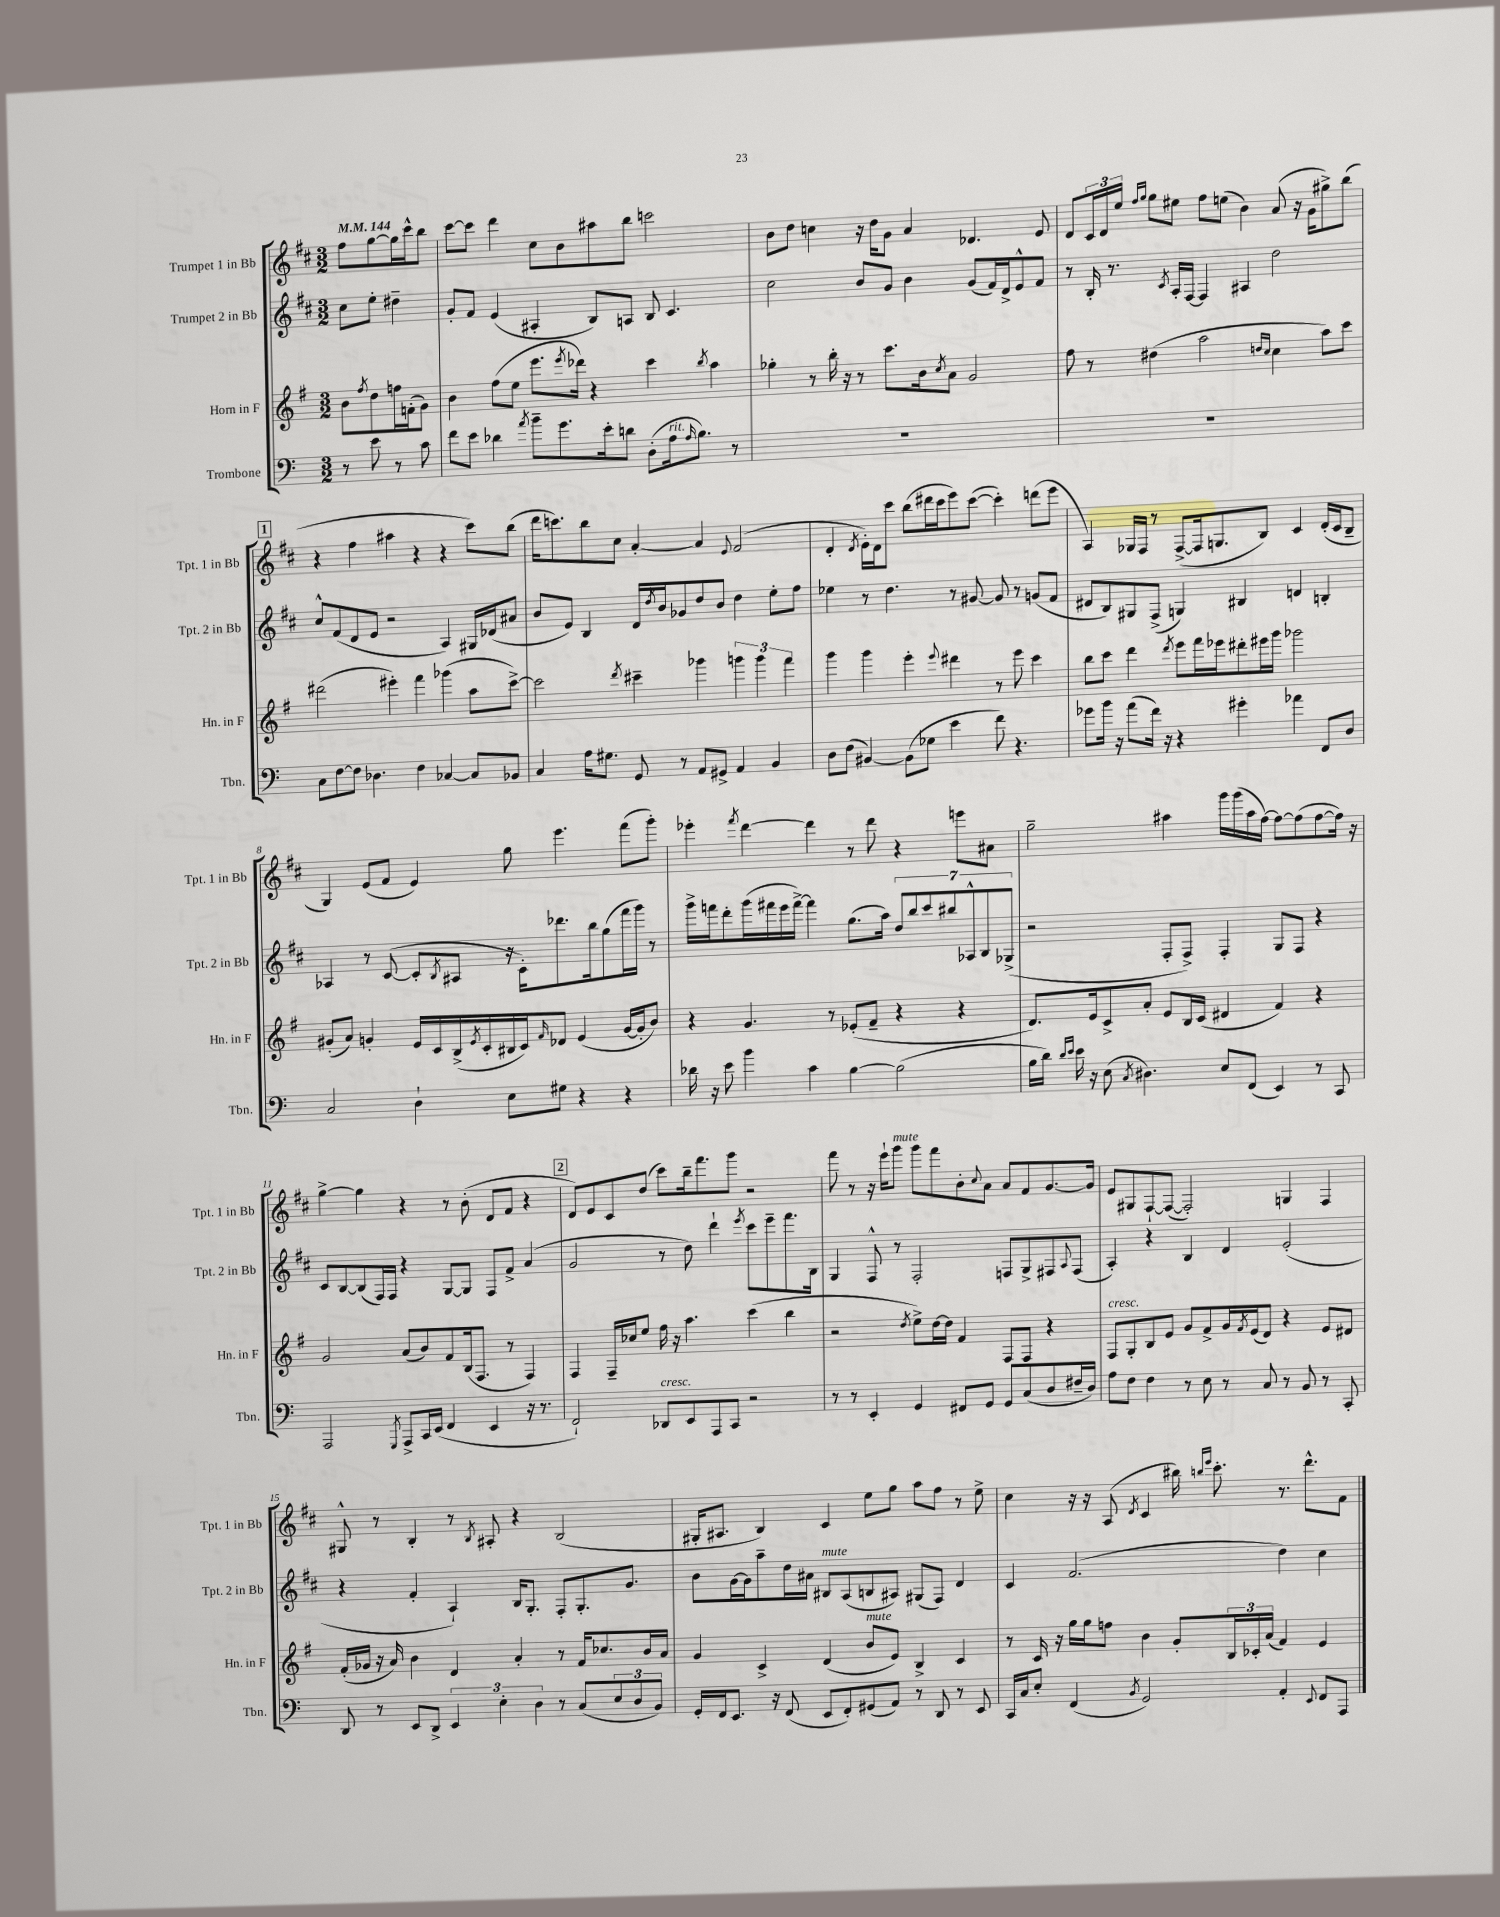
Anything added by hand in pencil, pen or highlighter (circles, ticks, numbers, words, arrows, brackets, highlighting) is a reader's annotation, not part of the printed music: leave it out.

**kern	**kern	**kern	**kern
*staff4	*staff3	*staff2	*staff1
*clefF4	*clefG2	*clefG2	*clefG2
*k[]	*k[f#]	*k[f#c#]	*k[f#c#]
*M3/2	*M3/2	*M3/2	*M3/2
*MM144	*MM144	*MM144	*MM144
8r	8b\L	8cc#\L	8ff#\L
.	8qff#/	.	.
8e\	8dd\	8ee'\J	[8gg\
8r	16ff\L	4dd#~\	16gg\]L
.	(16f'\J	.	16ccc#^^\J
8c\	8g\J)	.	8bb\J
=	=	=	=
8f\L	4b\	8g'/L	[8ccc#\L
8e\J	.	8f#/J	8ccc#\]J
4d-\	(8ff#\L	(4e/	4ddd\
.	8ee\J	.	.
8qa/	.	.	.
8b~\L	8.eee\L	4A#'/	8cc#\L
8.g\	.	.	8b\
.	8qeee/	.	.
.	16ddd-\Jk)	.	.
.	4r	8B/L)	8aa#\
16e'\k	.	.	.
8d\J	.	8A/J	8bb\J
(8D'\L	4ccc\	8B/	2ccc\
16A\k	.	4.c#/	.
16qqA/	.	.	.
8.B\J)	.	.	.
.	8qbb/	.	.
.	4aa\	.	.
8r	.	.	.
=	=	=	=
1.r	4gg-'\	2cc#\	8b\L
.	.	.	8dd\J
.	8r	.	4cc\
.	16bb'\	.	.
.	16r	.	.
.	8r	8b/L	16r
.	.	.	16dd\LK
.	8.ccc\L	8g/J	8g\J
.	.	4b\	4a/
.	16b\k	.	.
.	8qcc/	.	.
.	8a\J	.	.
.	2g/	(8g/L	4.d-/
.	.	16f#/L)	.
.	.	16d^/J	.
.	.	8e^^/	.
.	.	8f#/J	8e/
=	=	=	=
1.r	8ff#\	8r	8d/L
.	8r	16B'/	24c#/L
.	.	.	24d/
.	.	8.r	.
.	.	.	24ee/JJ
.	.	.	16qqff#/LL
.	.	.	16qqgg/JJ
.	(4dd#\	.	8gg\L
.	.	8qc#/	.
.	.	16A'/LL	8ee#\J
.	.	[16F#/JJ	.
.	2aa\	4F#/]	8ff#\L
.	.	.	(8ee\J
.	.	4A#/	4b\)
.	16qqdd/LL	.	.
.	16qqcc/JJ	.	.
.	4cc\	2dd\	(8a/
.	.	.	16r
.	.	.	16g\LK
.	8aa\L)	.	8gg#^\)
.	8ccc\J	.	(8bb\J
=	=	=	=
8C\L	(2ddd#\	8cc#^^/L	4r
[8F\	.	(8f#/	.
8F\]J	.	8d/	4ff#\
4.D-\	.	8e/J	.
.	4eee#'\)	2r	4aa#\
4F\	4fff#\	.	4r
[4C-/	(4ggg-\	4A/)	4r
8C-/]L	8aa\L	16G#/LL	8ccc#\L)
.	.	(16d-/J	.
8BB-/J	[8ccc^\J)	8a#/J	(8bb\J
=	=	=	=
4C/	2ccc\]	8b/L	16ddd\LK
.	.	.	8.ccc\)
.	.	8e/J)	.
16A\LK	.	4B/	8bb\
8.G#\J	.	.	.
.	.	.	8cc#\J
.	8qddd/	.	.
8GG/	4ccc#~\	16d/LL	[4a'/
.	.	8qdd/	.
.	.	16b/J	.
8r	.	8g-/	.
8AA/L	4ggg-\	8dd/	4a/]
8GG#^/J	.	8b/J	.
.	.	.	8qqe/
4AA/	6ggg\	4dd\	(2f#/
.	6ggg\	.	.
4BB/	.	8ee'\L	.
.	6fff#\	.	.
.	.	8ff#\J	.
=	=	=	=
8D\L	4ggg\	4ee-\	4d'/
(8F\J	.	.	.
.	.	.	8qd/
[4BB#/)	4ggg\	8r	16e'\LL)
.	.	.	16d\J
.	.	4.dd\	8ccc#\J
(8BB#\]L	4eee'\	.	(8bb\L
8G-\J	.	.	16ddd#\L
.	.	.	16ccc#\J
.	8qqeee/	.	.
4e\	4ddd#\	8r	8eee\)
.	.	[8g#/	([8ccc#\J
8f\)	8r	8g#/]	4ccc#'\])
4.r	8eee\	8r	.
.	4ccc\	(8g/L	(8ddd\L
.	.	8f#/J	8eee\J
=	=	=	=
8g-\L	8bb\L	8d#/L	4A/)
16b\Jk	8ccc\J	8B/)	.
16r	.	.	.
(8a\L	4ddd\	8G#/	16G-/LL
.	.	.	16F#/JJ
16f\Jk)	.	(8F#^/J	8r
16r	.	.	.
.	8qddd/	.	.
4r	8eee\L	4G/)	([8F#^/L
.	16fff#\L	.	16F#/]k
.	16eee-\J	.	8.G/
4g#'\	8ddd#'\	4B#/	.
.	16eee#\L	.	8B/J)
.	16ggg\JJ	.	.
4a-\	2ggg-\	4d/	4c#/
8FF/L	.	4B'/	(16d'/LL
.	.	.	16c#/J
8D/J	.	.	8B~/J
=	=	=	=
2C/	(8g#'/L	4A-/	4G/)
.	8a/J)	.	.
.	4g'/	8r	(8e/L
.	.	([8c#/	8f#/J
4D`\	16e/LL	8c#'/]L	4e/)
.	16c/	.	.
.	.	8qB/	.
.	(16B^/	8A#/J	.
.	8qe/	.	.
.	16c'/	.	.
8E\L	16B#/	16r	8gg\
.	16c/J)	16c#'\LK)	.
.	16qqf#/	.	.
8G#\J	8d-/J	8.ddd-\	4.eee\
4r	(4e/	.	.
.	.	16bb\k	.
.	.	(8gg\	.
4r	[16g/LL	16fff#\L	(8fff#\L
.	16g'/]J	16ggg\JJ)	.
.	8b/J)	8r	8ggg'\J)
=	=	=	=
16d-\	4r	16ggg^\LL	4eee-'\
16r	.	16fff\J	.
8e\	.	8ddd'\	.
.	.	.	8qfff#/
4b\	4.g/	(16ggg\L	[4ddd\
.	.	16fff#\	.
.	.	16eee\	.
.	.	[16fff#^\JJ)	.
4c\	.	4fff#\]	4ddd\]
.	8r	.	.
[4B\	(8e-'/L	(8.gg\L	8r
.	8f#~/J	.	8ddd\
.	.	16aa\Jk)	.
(2B\]	4r	14dd/L	4r
.	.	14bb/	.
.	.	14ccc#/	.
.	.	14bb#/	.
.	4r	.	8eee\L
.	.	14A-^^/	.
.	.	14B/	.
.	.	.	8a#\J
.	.	(14G-^/J	.
=	=	=	=
16B\LL	8.d/L)	2r	2gg~\
16d\JJ)	.	.	.
16qqd/LL	.	.	.
16qqe/JJ	.	.	.
16e\	.	.	.
16r	16e/k	.	.
(8E\	8c^/	.	.
8qC/	.	.	.
4.D#\)	8a'/J	.	.
.	8e/L	8F#'/L	4aa#\
.	16B/L	8F#^/J)	.
.	(16c/JJ	.	.
8E/L	4d#/	4F#'/	16ggg\LL
.	.	.	(16ggg\
(8FF/J	.	.	16aa#\
.	.	.	[16ff#\JJ)
4EE/)	4f#/)	8G/L	8ff#\_L
.	.	8F#/J	(8ff#\]
8r	4r	4r	[8ff#\
8CC/	.	.	16ff#\]Jk)
.	.	.	16r
=	=	=	=
2AAA/	2g/	8c#/L	[4gg^\
.	.	[8B/	.
.	.	(8B/]	4gg\]
.	.	16F#/L)	.
.	.	16F#/JJ	.
8qGGG/	.	.	.
8AAA^/L	(8a/L	4r	4r
16CC/L	8b/)	.	.
(16EE/JJ	.	.	.
4FF/	8f#/	[8G/L	8r
.	(16B/k	8G/]J	(8b'\
.	8.F#/J	.	.
4EE/	.	8F#/L	8d/L
.	8r	8f#^/J	8f#/J
16r	4F#/)	(4a/	4r
8.r	.	.	.
=	=	=	=
2FF`/)	4F#/	2g/	8d/L)
.	.	.	8e/
.	16F#~/LL	.	8c#/
.	16cc-/J	.	.
.	8ee/J	.	(8dd/J
8DD-/L	16ff#\	8r	8ccc#\L)
.	16r	.	.
8EE/	4.aa\	8dd\)	16bb~\k
.	.	.	8.fff#\
8AAA/	.	4ddd`\	.
8CC/J	.	.	8ggg\J
.	.	8qeee/	.
2r	(4ccc\	8ccc#\L	2r
.	.	8eee~\	.
.	4bb\	8.fff#\	.
.	.	16B\Jk	.
=	=	=	=
8r	2r	4G/	8fff#\
8r	.	.	8r
4EE'/	.	8F#^^/	16r
.	.	.	16eee`\LK
.	.	8r	8ggg\J
.	8qdd/	.	.
4GG/	8ee^\L)	2F#'/	8ggg\L
.	[16dd\L	.	8fff#\
.	16dd\]JJ	.	.
8FF#/L	4f#/	.	8b'\
.	.	.	8qqcc#/
8GG/J	.	.	8a\J
8GG/L	8F#/L	8F/L	8a/L
(8C/	8F#/J	8G^/	8f#/
8D/	4r	8F#/	[8.g/
.	.	8qqA/	.
16F#~/L	.	(8F#/J	.
16D/JJ)	.	.	16g/]Jk
=	=	=	=
8A\L	8F#/L	4A'/)	8e/L
8F\J	8G'/	.	8G#/
4F\	8B/	4r	[8F#`/
.	8e/J	.	(8F#/_J
8r	8g/L	4B/	2F#'/])
8E\	8f#^/	.	.
8r	16g/L	4d/	.
.	8qf#/	.	.
.	(16e/J	.	.
8C/	8d/J)	.	.
8r	4r	(2e'/	4G/
8BB/	.	.	.
8r	8e/L	.	4F#/
8CC'/	8d#/J	.	.
=	=	=	=
8DD/	(16f#'/LL	4r	8G#^^/
.	16g-/JJ	.	.
8r	16r	.	8r
.	16a/)	.	.
8EE/L	4b\	4f#'/	4B'/
8DD^/J	.	.	.
6EE/	4d/	4A`/)	8r
.	.	.	8qB/
.	.	.	8A#'/
6E'\	.	.	.
.	4a'/	16B/LK	4r
.	.	8.G'/J	.
6D\	.	.	.
8r	8r	8F#'/L	(2B/
(8C/L	16f#/LK	8.G'/	.
.	8.cc-/	.	.
12E/	.	.	.
.	.	8.g/J	.
12D/	.	.	.
.	16b/L	.	.
12BB/J)	.	.	.
.	16a/JJ	.	.
=	=	=	=
16GG'/LL	4g/	8b\L	16G#'/LK
16FF/J	.	.	8.A#/J
8.EE/J	.	[16g\L	.
.	.	16g\]J	.
.	4c^/	8aa~\	4B/)
16r	.	.	.
(8FF/	.	16dd\L	.
.	.	16a#\JJ	.
8EE/L	(4d/	8B#/L	4c#/
8FF'/)	.	(8A/	.
(8GG#/	8b/L	8B/	8ee\L
8AA/J)	8e/J)	8A#/J)	8gg\J
8r	4B^/	(8G#/L	8aa\L
8DD/	.	8F#/J)	8ff#\J
8r	4c/	4d/	8r
8EE/	.	.	8ee^\
=	=	=	=
16CC/LL	8r	4c#/	4cc#\
16C/J	.	.	.
8E'/J	16c/	.	.
.	16r	.	.
(4FF/	16gg\LL	(2.f#/	16r
.	16gg\J	.	16r
.	8ff\J	.	(8A/
8qBB/	.	.	8qd/
2GG/)	4b\	.	4c#/
.	8g'/L	.	16bb#\)
.	.	.	16qqbb/LL
.	.	.	16qqeee/JJ
.	.	.	8.ccc#'\
.	24B/L	.	.
.	24c-'/	.	.
.	(24a/JJ	.	.
4AA'/	4f#/)	4dd\)	8.r
.	.	.	8.ddd^^\L
8qqEE/	.	.	.
8FF/L	4e/	4cc#\	.
8AAA/J	.	.	8f#\J
==	==	==	==
*-	*-	*-	*-
